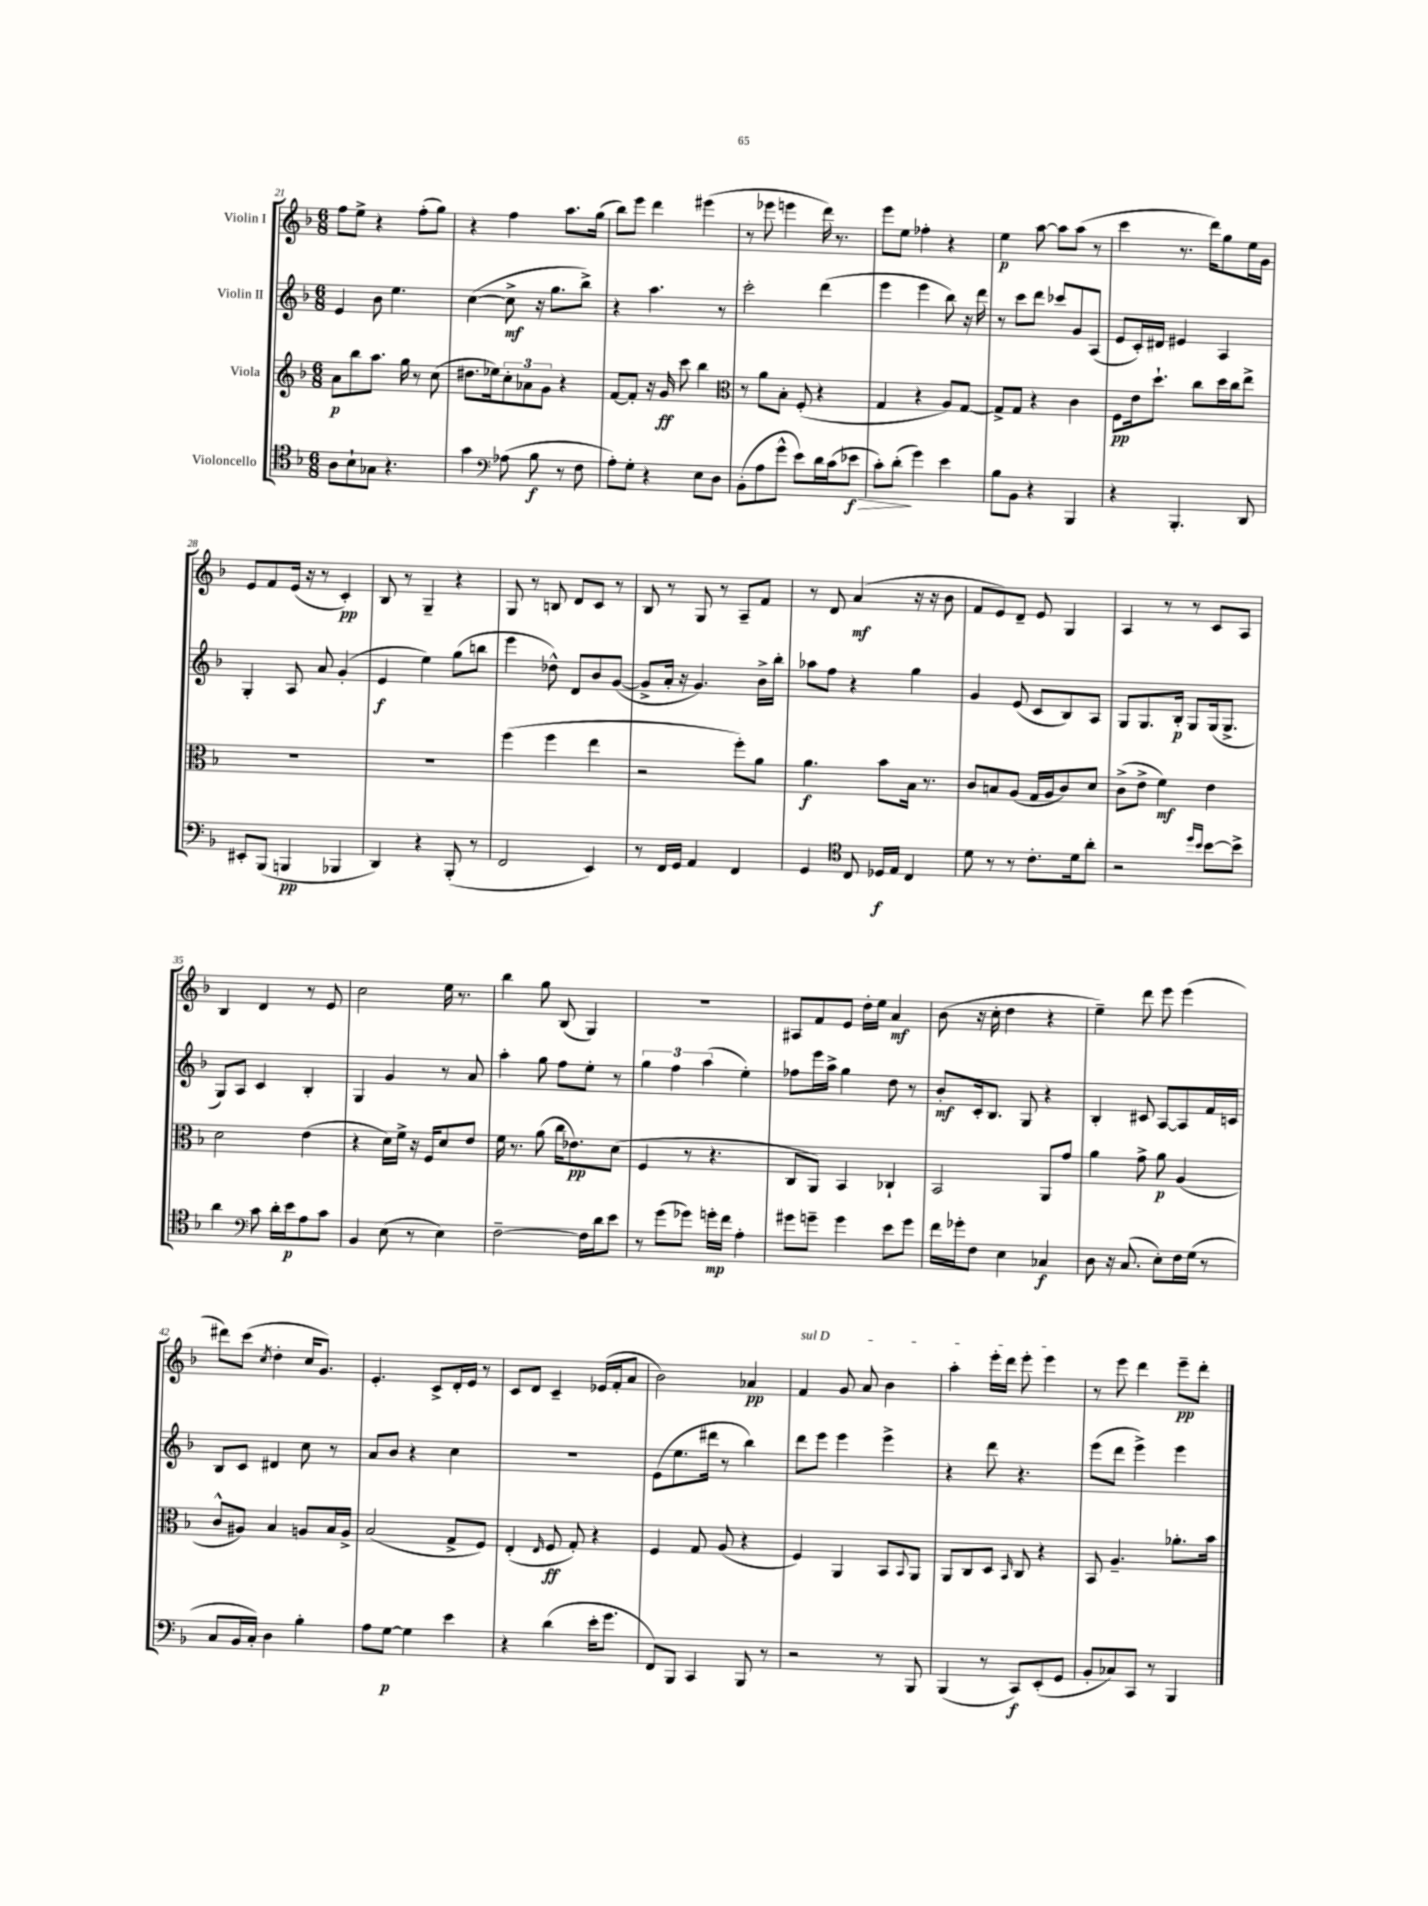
<<
\new StaffGroup <<
\new Staff = "s0" \with { instrumentName = "Violin I" } {
    \clef treble \key f \major \numericTimeSignature \time 6/8
    f''8 e''8-> r4 f''8-.( g''8) |
    r4 f''4 a''8. g''16( |
    bes''8) e'''8 d'''4 eis'''4( |
    r8 ees'''8 e'''4 d'''16) r8. |
    e'''8 e''8 fes''4-. r4 |
    e''4\p a''8~ a''8 a''8( r8 |
    c'''4 r8. d'''16) g''8 e''16 g'16 |
    e'8 f'8 e'16( r16 r8 c'4-.\pp) |
    bes8 r8 g4-- r4 |
    g8 r8 b8 d'8 c'8 r8 |
    bes8 r8 g8 r8 a8-- f'8 |
    r8 d'8 a'4\mf( r16 r16 bes'8 |
    f'8 e'8) d'8-- e'8 g4 |
    a4 r8 r8 c'8 a8 |
    bes4 d'4 r8 e'8 |
    c''2 e''16 r8. |
    bes''4 g''8 bes8( g4) |
    R2. |
    ais8 f'8 e'8 d''16-. e''16 a'4\mf |
    bes'8( r16 c''16-. d''4 r4 |
    e''4--) d'''8 e'''8 e'''4( |
    dis'''8) c'''8( \acciaccatura { c''8 } d''4-. c''16 g'8.) |
    e'4.-. c'8-> d'16-. e'16 r8 |
    c'8 d'8 c'4-- ees'16( f'16-. a'8 |
    bes'2) aes'4\pp |
    \once \override TextSpanner.bound-details.left.text = \markup { \italic "sul D" } f'4\startTextSpan g'8 a'8 bes'4 |
    a''4-. e'''16-. d'''16 e'''8-. e'''4\stopTextSpan |
    r8 e'''8 d'''4 e'''8--\pp d'''8-. \bar "|." |
}
\new Staff = "s1" \with { instrumentName = "Violin II" } {
    \clef treble \key f \major \numericTimeSignature \time 6/8
    e'4 bes'8 e''4. |
    c''4~( c''8->\mf r16 g''8. bes''8->) |
    r4 a''4. r8 |
    c'''2-. d'''4( |
    e'''4 e'''4 bes''8) r16 d'''16 |
    r8 c'''8 d'''8 ces'''8 g'8 a8( |
    e'8 c'16-.) dis'16 eis'4 a4 |
    g4-. a8 a'8 g'4-.( |
    e'4\f e''4) g''8( b''8 |
    e'''4 des''8-^) d'8 bes'8 g'8~( |
    g'8-> a'16-. r16 g'4.) bes'16-> bes''16-. |
    aes''8 f''8 r4 g''4 |
    g'4 e'8( c'8 bes8) a8 |
    g8 g8. bes16-.\p g8 g16( g8.-> |
    g8) a8 c'4 bes4-. |
    g4 g'4 r8 a'8 |
    a''4-. g''8 f''8 e''8-. r8 |
    \tuplet 3/2 { g''4 f''4 a''4( } e''4-.) |
    fes''8 e'''16 a''16-> g''4 d''8 r8 |
    bes'8-.\mf c'16-. bes8. g8 r4 |
    bes4-. cis'8 a8~ a8 f'16 c'16 |
    bes8 c'8 dis'4 c''8 r8 |
    a'8 bes'8 r4 c''4 |
    R2. |
    e'8( e''8. dis'''16 r8 bes''4) |
    d'''8 e'''8 e'''4 e'''4-> |
    r4 d'''8 r4. |
    e'''8( d'''8 e'''4->) e'''4 \bar "|." |
}
\new Staff = "s2" \with { instrumentName = "Viola" } {
    \clef treble \key f \major \numericTimeSignature \time 6/8
    a'8\p bes''8 a''8. g''16 r8 c''8( |
    dis''8. ees''16) \tuplet 3/2 { c''8-. aes'8 g'8 } r4 |
    f'8~ f'8-. r16 g'16\ff c'''8 bes''4 |
    \clef alto r8 a'8 bes8-. f8-.( r4 |
    g4 r4 a8) g8~ |
    g8-> g8 r4 c'4 |
    f8\pp e'16 d''8.-! c''8 d''16 c''16 e''8-> |
    R2. |
    R2. |
    f''4( f''4 e''4 |
    r2 f''8-.) a'8 |
    a'4.\f bes'8 bes16 r8. |
    c'8 b8 a8( g16 a16 c'8) d'8 |
    c'8->( e'8-> f'4\mf) e'4 |
    d'2 e'4( |
    r4 d'16) f'16-> r16 f16 d'8 e'8 |
    f'16 r8. a'8( c''16 ees'8.\pp) d'8( |
    f4 r8 r4. |
    c8 a,8) bes,4 ces4-! |
    bes,2 a,8 g'8 |
    a'4 g'8-> a'8\p a4( |
    c'8-^ ais8) bes4 a8 bes16 a16-> |
    bes2( g8-> f8) |
    e4-.( \grace { e16 } f8\ff g8-.) r4 |
    f4 g8 a8( r4 |
    f4) a,4 bes,8 \appoggiatura { bes,8 } a,8 |
    a,8 c8 d8 \grace { bes,16 } c8 r4 |
    bes,8 a4.-- aes'8.-. bes'16 \bar "|." |
}
\new Staff = "s3" \with { instrumentName = "Violoncello" } {
    \clef tenor \key f \major \numericTimeSignature \time 6/8
    a8 bes8-! ges8 r4. |
    g'4 \clef bass aes8( bes8\f r8 f8 |
    a8-.) g8-. r4 e8 d8 |
    bes,8-.( a8 g'8-^ e'8) d'16 c'16( ees'8\f\> |
    c'8-.) d'8-.\!( g'4) e'4 |
    bes8 bes,8 r4 bes,,4 |
    r4 bes,,4.-. d,8 |
    eis,8-. bes,,8( b,,4\pp bes,,4 |
    d,4) r4 bes,,8-.( r8 |
    f,2 e,4) |
    r8 f,16 g,16 a,4 f,4 |
    g,4 \clef tenor c8 des16\f e16 c4 |
    d'8 r8 r8 c'8.-. d'16 a'8-. |
    r2 \grace { d''16 bes'16 } bes'8~ bes'8-> |
    a'4 \clef bass c'8 d'16-. e'16\p a8 c'8 |
    bes,4 e8( r8 e4) |
    f2~-- f16 d'16 e'8 |
    r8 g'8( ges'8) g'16-.\mp f'16 a4-. |
    gis'8 g'8-- g'4 e'8 g'8 |
    f'16 ges'16-. f8 e4 ces4\f |
    d8 r16 c8.( e8-.) f16 g16( r8 |
    c8 bes,16 c16-.) d4 bes4-. |
    a8 g8~\p g4 e'4 |
    r4 d'4( e'16-. g'8. |
    f,8) bes,,8 c,4 bes,,8 r8 |
    r2 r8 bes,,8 |
    bes,,4( r8 c,8\f) e,8-.( g,8 |
    bes,8-. ces8) c,8 r8 bes,,4 \bar "|." |
}
>>
>>
\layout { \context { \Score currentBarNumber = #21 } }
